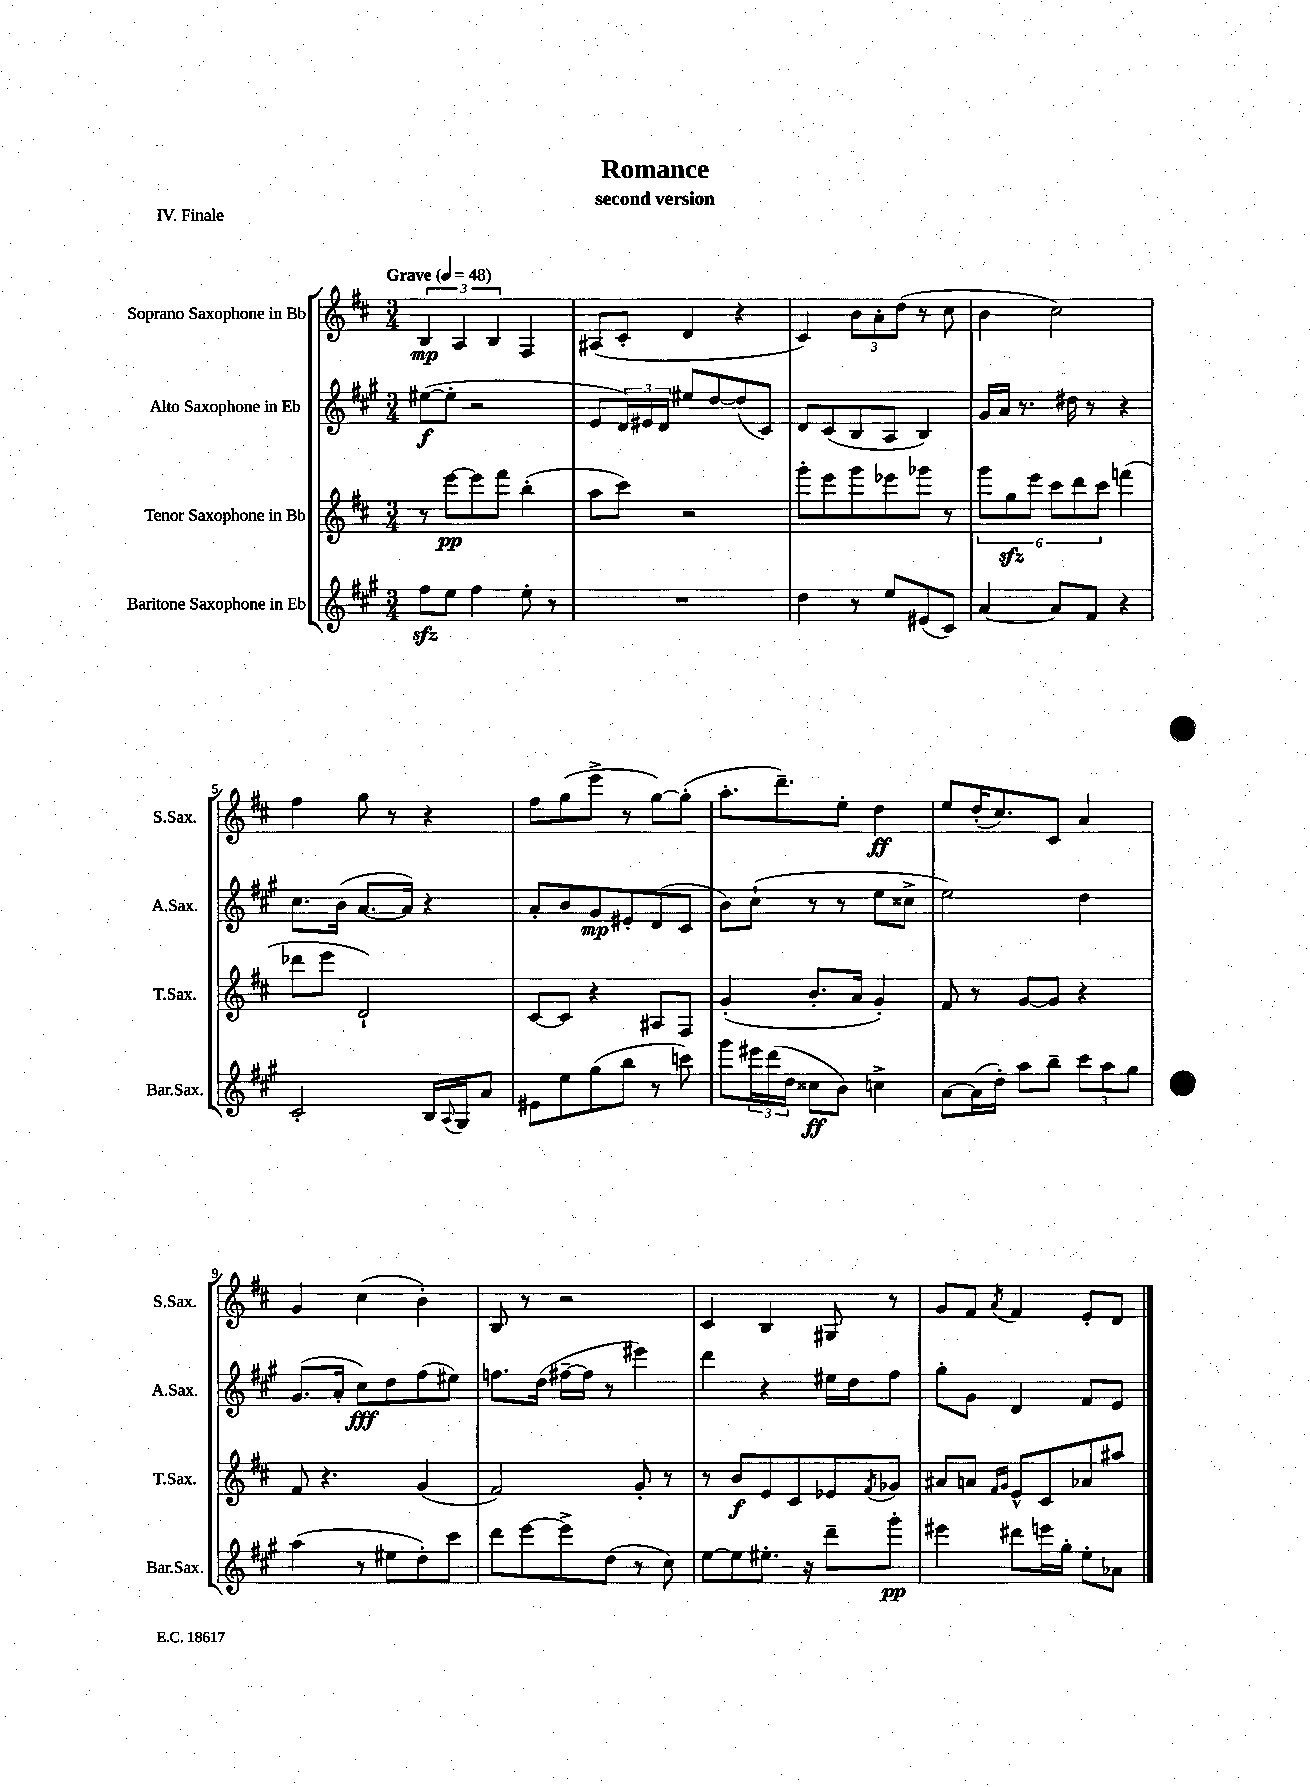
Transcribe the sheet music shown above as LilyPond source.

\header { title = "Romance" subtitle = "second version" piece = "IV. Finale" }
<<
\new StaffGroup <<
\new Staff = "s0" \with { instrumentName = "Soprano Saxophone in Bb" shortInstrumentName = "S.Sax." } {
    \clef treble \key d \major \numericTimeSignature \time 3/4 \tempo "Grave" 4 = 48
    \tuplet 3/2 { b4\mp a4 b4 } fis4 |
    ais8( cis'8-. d'4 r4 |
    cis'4) \tuplet 3/2 { b'8 a'8-. d''8( } r8 cis''8 |
    b'4 cis''2) |
    fis''4 g''8 r8 r4 |
    fis''8 g''8( e'''8-> r8 g''8~) g''8-.( |
    a''8.-. d'''8.--) e''8-. d''4\ff |
    e''8 d''16-.( cis''8.) cis'8 a'4 |
    g'4 cis''4( b'4-.) |
    b8 r8 r2 |
    cis'4 b4 gis8 r8 |
    g'8 fis'8 \acciaccatura { a'8 } fis'4 e'8-. d'8 \bar "|." |
}
\new Staff = "s1" \with { instrumentName = "Alto Saxophone in Eb" shortInstrumentName = "A.Sax." } {
    \clef treble \key a \major \numericTimeSignature \time 3/4
    eis''8~\f( eis''8-. r2 |
    e'8 \tuplet 3/2 { d'16) eis'16 d'16 } eis''8 d''8~ d''8( cis'8) |
    d'8 cis'8( b8 a8 b4) |
    gis'16 a'16 r8. dis''16 r8 r4 |
    cis''8. b'16( a'8.~ a'16) r4 |
    a'8-. b'8 gis'8\mp eis'8-. d'8( cis'8 |
    b'8) cis''8-!( r8 r8 e''8 cisis''8-> |
    e''2) d''4 |
    gis'8.( a'16-. cis''8\fff) d''8 fis''8( eis''8) |
    f''8. d''16( fis''16~-- fis''16 r8 eis'''4) |
    d'''4 r4 eis''16 d''16 fis''8 |
    gis''8-. gis'8 d'4 fis'8 e'8 \bar "|." |
}
\new Staff = "s2" \with { instrumentName = "Tenor Saxophone in Bb" shortInstrumentName = "T.Sax." } {
    \clef treble \key d \major \numericTimeSignature \time 3/4
    r8 e'''8~\pp e'''8 fis'''8 b''4-.( |
    a''8 cis'''8) r2 |
    g'''8-. e'''8 g'''8 ees'''8 ges'''8 r8 |
    \tuplet 6/4 { g'''8 g''8\sfz e'''8 cis'''8 d'''8 cis'''8 } f'''4( |
    des'''8 e'''8 d'2-!) |
    cis'8~ cis'8 r4 ais8 fis8 |
    g'4-.( b'8.-. a'16 g'4-.) |
    fis'8 r8 g'8~ g'8 r4 |
    fis'8 r4. g'4( |
    fis'2) g'8-. r8 |
    r8 b'8\f e'8 cis'8 ees'8 \acciaccatura { fis'8 } ges'8 |
    ais'8 a'8 \grace { fis'16 g'16 } e'8-^ cis'8 aes'8 ais''8 \bar "|." |
}
\new Staff = "s3" \with { instrumentName = "Baritone Saxophone in Eb" shortInstrumentName = "Bar.Sax." } {
    \clef treble \key a \major \numericTimeSignature \time 3/4
    fis''8\sfz e''8 fis''4 e''8-. r8 |
    R2. |
    d''4 r8 e''8 eis'8( cis'8) |
    a'4~ a'8 fis'8 r4 |
    cis'2-. b16 \appoggiatura { a8 } gis16 a'8 |
    eis'8 e''8 gis''8( b''8 r8 c'''8) |
    gis'''8 \tuplet 3/2 { eis'''16 d'''16( d''16 } cisis''8\ff b'8) c''4-> |
    a'8~ a'16( d''16-.) a''8 b''8-- \tuplet 3/2 { cis'''8 a''8 gis''8 } |
    a''4( r8 eis''8 d''8-.) cis'''8 |
    d'''8 e'''8~ e'''8-> d''8( r8 cis''8) |
    e''8~ e''8 eis''8.-. r16 d'''8-- gis'''8-.\pp |
    eis'''4 dis'''8 e'''16 gis''16-. e''8-. aes'8 \bar "|." |
}
>>
>>
